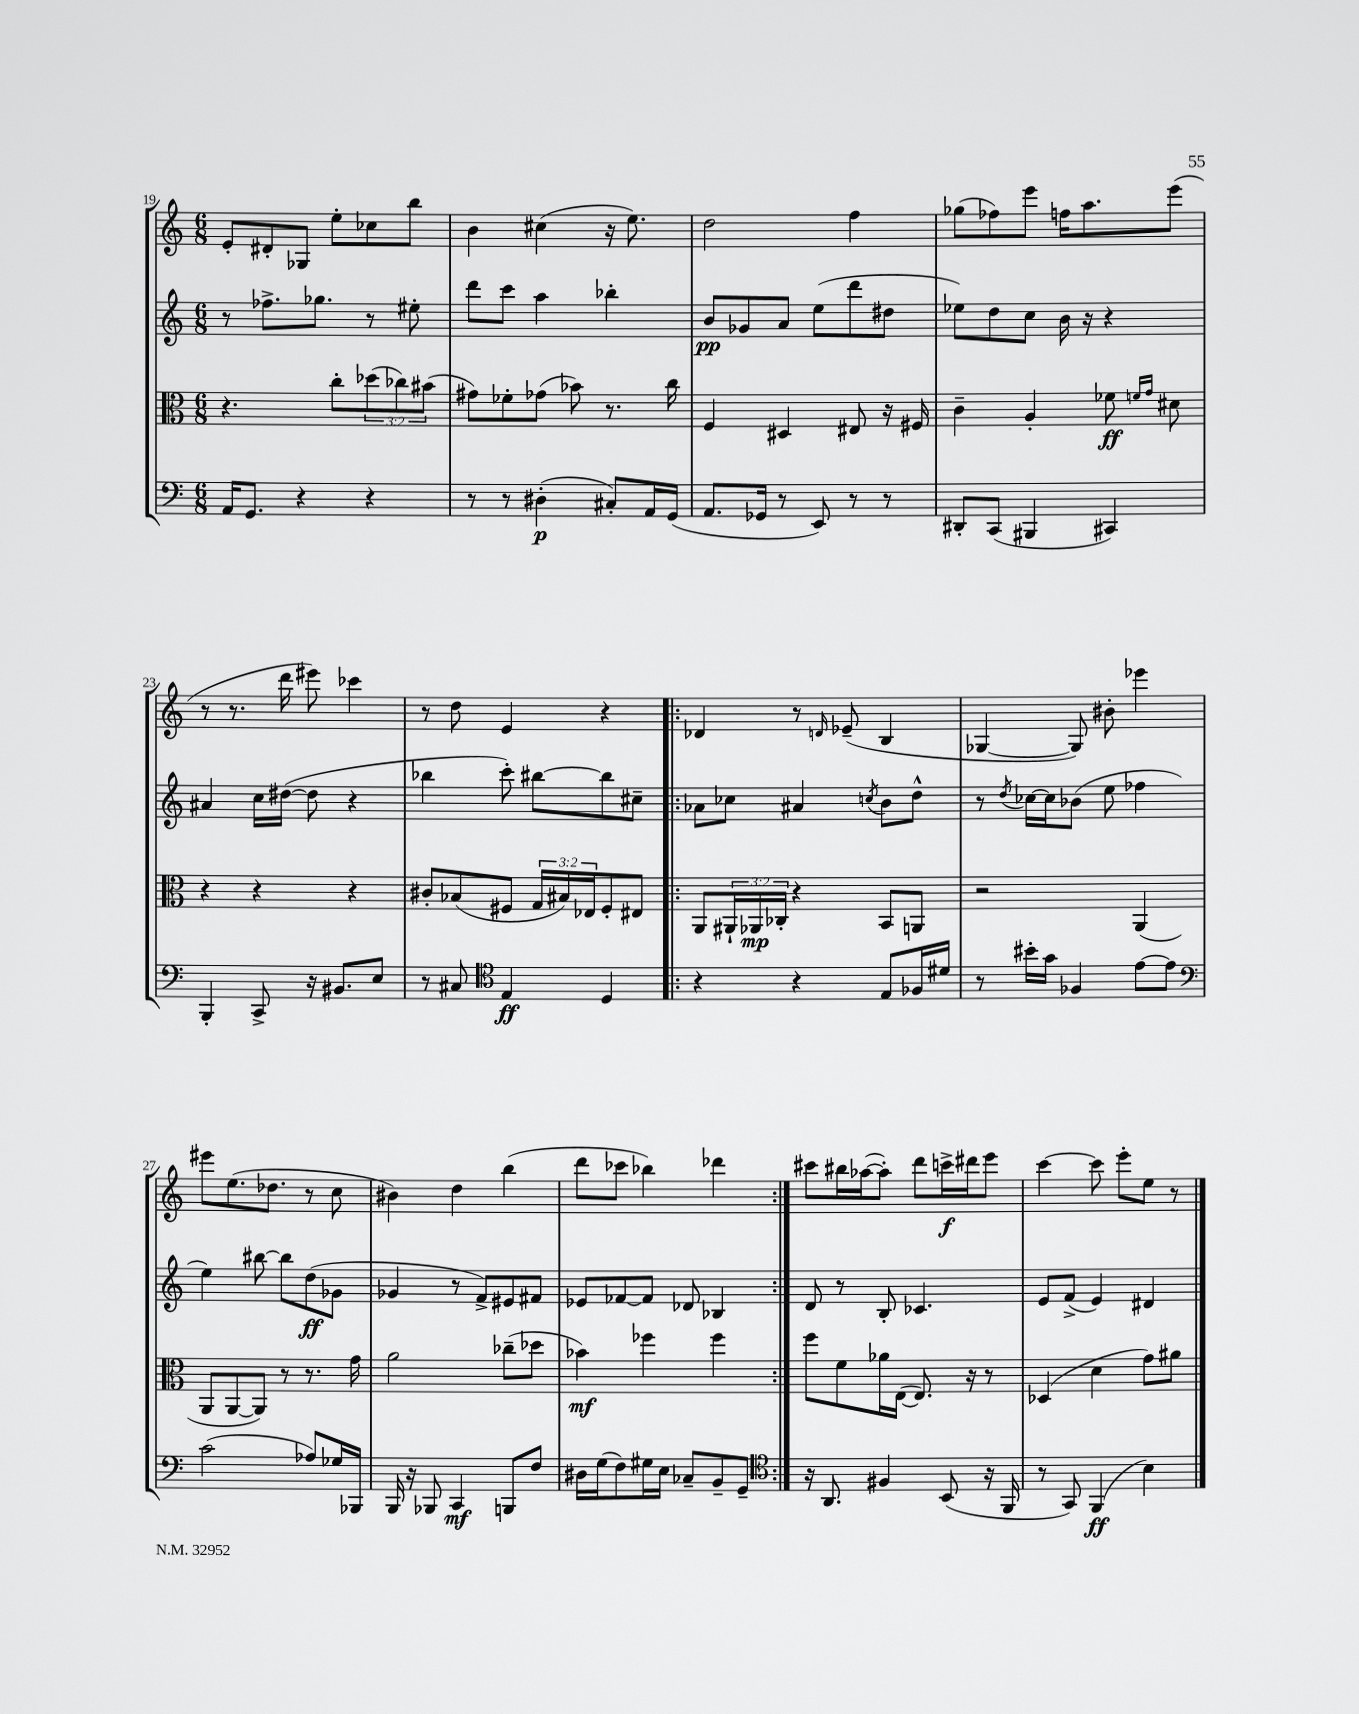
<<
\new StaffGroup <<
\new Staff = "s0" {
    \clef treble \key c \major \numericTimeSignature \time 6/8
    e'8-. dis'8-. ges8 e''8-. ces''8 b''8 |
    b'4 cis''4( r16 e''8.) |
    d''2 f''4 |
    ges''8( fes''8) e'''8 f''16 a''8. e'''8( |
    r8 r8. d'''16 eis'''8) ces'''4 |
    r8 d''8 e'4 r4 |
    \repeat volta 2 { des'4 r8 \grace { d'16 } ees'8--( b4 |
    ges4~ ges8) bis'8-. ees'''4 |
    eis'''8 e''8.( des''8. r8 c''8 |
    bis'4) d''4 b''4( |
    d'''8 ces'''8 bes''4) des'''4 | }
    cis'''8 bis''16 aes''16~( aes''8-.) d'''8 c'''16->\f dis'''16 e'''8 |
    c'''4~ c'''8 e'''8-. e''8 r8 \bar "|." |
}
\new Staff = "s1" {
    \clef treble \key c \major \numericTimeSignature \time 6/8
    r8 fes''8.-> ges''8. r8 eis''8-. |
    d'''8 c'''8 a''4 bes''4-. |
    b'8\pp ges'8 a'8 e''8( d'''8 dis''8 |
    ees''8) d''8 c''8 b'16 r16 r4 |
    ais'4 c''16 dis''16~( dis''8 r4 |
    bes''4 c'''8-.) bis''8~ bis''8 cis''8-- |
    \repeat volta 2 { aes'8 ces''8 ais'4 \acciaccatura { c''8 } b'8 d''8-^ |
    r8 \acciaccatura { d''8 } ces''16~ ces''16 bes'8( e''8 fes''4 |
    e''4) bis''8~ bis''8 d''8\ff( ges'8 |
    ges'4 r8 f'8->) eis'8 fis'8 |
    ees'8 fes'8~ fes'8 des'8 bes4 | }
    d'8 r8 b8-. ces'4. |
    e'8 f'8->( e'4) dis'4 \bar "|." |
}
\new Staff = "s2" {
    \clef alto \key c \major \numericTimeSignature \time 6/8 \override Staff.TupletNumber.text = #tuplet-number::calc-fraction-text
    r4. c''8-. \tuplet 3/2 { des''8( ces''8) bis'8( } |
    gis'8) fes'8-. ges'8( bes'8) r8. c''16 |
    f4 dis4 eis8 r16 fis16 |
    c'4-- a4-. fes'8\ff \grace { f'16 g'16 } dis'8 |
    r4 r4 r4 |
    cis'8-. bes8( fis8 \tuplet 3/2 { g16 bis16) ees16 } fis8-. eis8 |
    \repeat volta 2 { a,8 \tuplet 3/2 { ais,16-! aes,16\mp ces16-. } r4 b,8 a,8 |
    r2 a,4( |
    a,8 a,8~ a,8) r8 r8. g'16 |
    a'2 ces''8--( des''8 |
    bes'4\mf) fes''4 fes''4 | }
    f''8 f'8 aes'16 e16~( e8.) r16 r8 |
    des4( d'4 g'8) ais'8 \bar "|." |
}
\new Staff = "s3" {
    \clef bass \key c \major \numericTimeSignature \time 6/8
    a,16 g,8. r4 r4 |
    r8 r8 dis4-.\p( cis8-.) a,16 g,16( |
    a,8. ges,16 r8 e,8) r8 r8 |
    dis,8-. c,8( bis,,4 cis,4) |
    b,,4-. c,8-> r16 bis,8. e8 |
    r8 cis8 \clef tenor e4\ff d4 |
    \repeat volta 2 { r4 r4 e8 fes16 dis'16 |
    r8 bis'16-. g'16 fes4 e'8~ e'8 |
    \clef bass c'2( aes8) ges16 bes,,16 |
    b,,16 r16 bes,,8 c,4\mf b,,8 f8 |
    dis16 g16( f8) gis16 e16 ces8-- b,8-- g,8-- | }
    \clef tenor r16 a,8. fis4 b,8( r16 f,16 |
    r8 g,8) f,4\ff( b4) \bar "|." |
}
>>
>>
\layout { \context { \Score currentBarNumber = #19 } }
